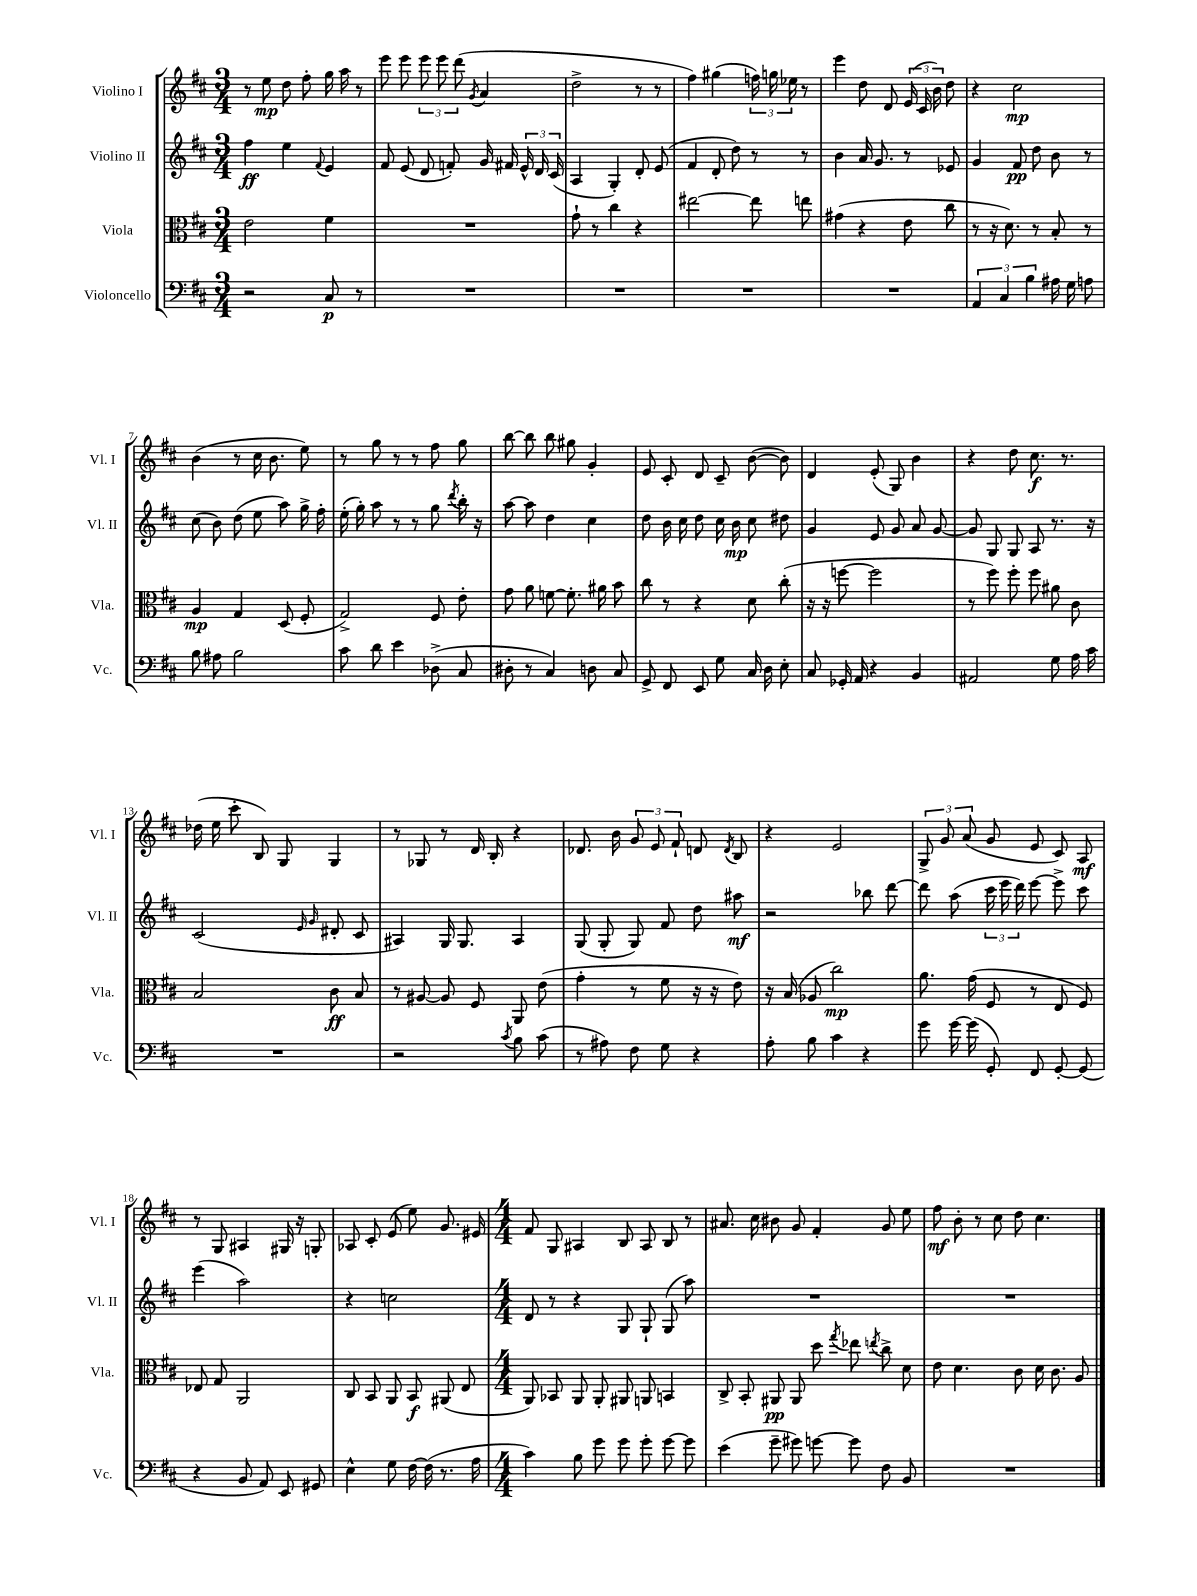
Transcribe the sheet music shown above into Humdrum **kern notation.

**kern	**dynam	**kern	**dynam	**kern	**dynam	**kern	**dynam
*part4	*part4	*part3	*part3	*part2	*part2	*part1	*part1
*staff4	*staff4	*staff3	*staff3	*staff2	*staff2	*staff1	*staff1
*I"Violoncello	*	*I"Viola	*	*I"Violino II	*	*I"Violino I	*
*I'Vc.	*	*I'Vla.	*	*I'Vl. II	*	*I'Vl. I	*
*clefF4	*	*clefC3	*	*clefG2	*	*clefG2	*
*k[f#c#]	*	*k[f#c#]	*	*k[f#c#]	*	*k[f#c#]	*
*M3/4	*	*M3/4	*	*M3/4	*	*M3/4	*
=1	=1	=1	=1	=1	=1	=1	=1
2r	.	2e\	.	4ff#\	ff	8r	.
.	.	.	.	.	.	8ee\	mp
.	.	.	.	4ee\	.	8dd\	.
.	.	.	.	.	.	8ff#'\	.
.	.	.	.	8qqf#/	.	.	.
8C#/	p	4f#\	.	4e/	.	16gg\	.
.	.	.	.	.	.	16aa\	.
8r	.	.	.	.	.	8r	.
=2	=2	=2	=2	=2	=2	=2	=2
2.r	.	2.r	.	8f#/	.	8eee\	.
.	.	.	.	(8e/	.	8eee\	.
.	.	.	.	8d/	.	12eee\	.
.	.	.	.	.	.	12eee\	.
.	.	.	.	8fn'/)	.	.	.
.	.	.	.	.	.	(12ddd\	.
.	.	.	.	.	.	8qg/	.
.	.	.	.	16g/	.	4a/	.
.	.	.	.	16f#X/	.	.	.
.	.	.	.	24e^^/	.	.	.
.	.	.	.	24d/	.	.	.
.	.	.	.	(24c#/	.	.	.
=3	=3	=3	=3	=3	=3	=3	=3
2.r	.	8g`\	.	4A/	.	2dd^\	.
.	.	8r	.	.	.	.	.
.	.	4cc#\	.	4G'/)	.	.	.
.	.	4r	.	8d'/	.	8r	.
.	.	.	.	(8e/	.	8r	.
=4	=4	=4	=4	=4	=4	=4	=4
2.r	.	[2ee#X\	.	4f#/	.	4ff#\)	.
.	.	.	.	8d'/	.	(4gg#X\	.
.	.	.	.	8dd\)	.	.	.
.	.	8ee#\]	.	8r	.	24ffn\)	.
.	.	.	.	.	.	24ggn\	.
.	.	.	.	.	.	24ee-X\	.
.	.	8een\	.	8r	.	8r	.
=5	=5	=5	=5	=5	=5	=5	=5
2.r	.	(4g#X\	.	4b\	.	4eee\	.
.	.	4r	.	16a/	.	8dd\	.
.	.	.	.	8.g/	.	.	.
.	.	.	.	.	.	8d/	.
.	.	8e\	.	8r	.	(24e/	.
.	.	.	.	.	.	24c#/	.
.	.	.	.	.	.	24b\)	.
.	.	8cc#\	.	8e-X/	.	8dd\	.
=6	=6	=6	=6	=6	=6	=6	=6
6AA/	.	8r	.	4g/	.	4r	.
.	.	16r	.	.	.	.	.
6C#/	.	.	.	.	.	.	.
.	.	8.d\)	.	.	.	.	.
.	.	.	.	8f#/	pp	2cc#\	mp
6B\	.	.	.	.	.	.	.
.	.	8r	.	8dd\	.	.	.
16A#X\	.	8B'/	.	8b\	.	.	.
16G\	.	.	.	.	.	.	.
8An\	.	8r	.	8r	.	.	.
!!LO:LB:g=z
=7	=7	=7	=7	=7	=7	=7	=7
8B\	.	4A/	mp	(8cc#\	.	(4b\	.
8A#X\	.	.	.	8b\)	.	.	.
2B\	.	4G/	.	(8dd\	.	8r	.
.	.	.	.	8ee\	.	16cc#\	.
.	.	.	.	.	.	8.b\	.
.	.	(8D/	.	8aa\)	.	.	.
.	.	8F#'/	.	16gg^\	.	8ee\)	.
.	.	.	.	16ff#'\	.	.	.
=8	=8	=8	=8	=8	=8	=8	=8
8c#\	.	2G^/)	.	(16ee'\	.	8r	.
.	.	.	.	16gg'\)	.	.	.
8d\	.	.	.	8aa\	.	8gg\	.
4e\	.	.	.	8r	.	8r	.
.	.	.	.	8r	.	8r	.
(8D-X^\	.	8F#/	.	8gg\	.	8ff#\	.
.	.	.	.	8qddd/	.	.	.
8C#/	.	8e'\	.	16bb'\	.	8gg\	.
.	.	.	.	16r	.	.	.
=9	=9	=9	=9	=9	=9	=9	=9
8D#X'\	.	8g\	.	[8aa\	.	[8bb\	.
8r	.	8a\	.	8aa\]	.	8bb\]	.
4C#/)	.	[8fn\	.	4dd\	.	8bb\	.
.	.	8.f'\]	.	.	.	8gg#X\	.
8Dn\	.	.	.	4cc#\	.	4g'/	.
.	.	16a#X\	.	.	.	.	.
8C#/	.	8b\	.	.	.	.	.
=10	=10	=10	=10	=10	=10	=10	=10
8GG^/	.	8cc#\	.	8dd\	.	8e/	.
8FF#/	.	8r	.	16b\	.	8c#'/	.
.	.	.	.	16cc#\	.	.	.
8EE/	.	4r	.	8dd\	.	8d/	.
8G\	.	.	.	16cc#\	.	8c#~/	.
.	.	.	.	16b\	mp	.	.
16C#/	.	8d\	.	8cc#\	.	([8b\	.
16D\	.	.	.	.	.	.	.
8E'\	.	(8cc#'\	.	8dd#X\	.	8b\])	.
=11	=11	=11	=11	=11	=11	=11	=11
8C#/	.	16r	.	4g/	.	4d/	.
.	.	16r	.	.	.	.	.
16GG-X'/	.	[8ffn\	.	.	.	.	.
16AA/	.	.	.	.	.	.	.
4r	.	2ff\]	.	8e/	.	(8e'/	.
.	.	.	.	8g/	.	8G/)	.
4BB/	.	.	.	8a/	.	4b\	.
.	.	.	.	[8g/	.	.	.
=12	=12	=12	=12	=12	=12	=12	=12
2AA#X/	.	8r	.	8g/]	.	4r	.
.	.	8ff#\)	.	8G/	.	.	.
.	.	8ff#'\	.	8G/	.	8dd\	.
.	.	8ff#\	.	8A/	.	8.cc#\	f
8G\	.	8a#X\	.	8.r	.	.	.
.	.	.	.	.	.	8.r	.
16A\	.	8c#\	.	.	.	.	.
16c#\	.	.	.	16r	.	.	.
!!LO:LB:g=z
=13	=13	=13	=13	=13	=13	=13	=13
2.r	.	2B/	.	(2c#/	.	(16dd-X\	.
.	.	.	.	.	.	16ee\	.
.	.	.	.	.	.	8ccc#'\	.
.	.	.	.	.	.	8B/)	.
.	.	.	.	.	.	8G/	.
.	.	.	.	16qqe/	.	.	.
.	.	.	.	16qqg/	.	.	.
.	.	8c#\	ff	8d#X'/	.	4G/	.
.	.	8B/	.	8c#/	.	.	.
=14	=14	=14	=14	=14	=14	=14	=14
2r	.	8r	.	4A#X/)	.	8r	.
.	.	[8A#X/	.	.	.	8G-X/	.
.	.	8A#/]	.	16G/	.	8r	.
.	.	.	.	8.G/	.	.	.
.	.	8F#/	.	.	.	16d/	.
.	.	.	.	.	.	16B'/	.
8qc#/	.	.	.	.	.	.	.
8B\	.	8AA/	.	4A#/	.	4r	.
(8c#\	.	(8e\	.	.	.	.	.
=15	=15	=15	=15	=15	=15	=15	=15
8r	.	4g'\	.	(8G/	.	8.d-X/	.
8A#X\)	.	.	.	8G'/	.	.	.
.	.	.	.	.	.	16b\	.
8F#\	.	8r	.	8G/)	.	12g/	.
.	.	.	.	.	.	12e/	.
8G\	.	8f#\	.	8f#/	.	.	.
.	.	.	.	.	.	12f#`/	.
4r	.	16r	.	8dd\	.	8dn/	.
.	.	16r	.	.	.	.	.
.	.	.	.	.	.	8qd/	.
.	.	8e\)	.	8aa#X\	mf	8B/	.
=16	=16	=16	=16	=16	=16	=16	=16
8A'\	.	16r	.	2r	.	4r	.
.	.	(16B/	.	.	.	.	.
8B\	.	8A-X/	.	.	.	.	.
4c#\	.	2cc#\)	mp	.	.	2e/	.
4r	.	.	.	8bb-X\	.	.	.
.	.	.	.	[8ddd\	.	.	.
=17	=17	=17	=17	=17	=17	=17	=17
8g\	.	8.a\	.	8ddd\]	.	12G^/	.
.	.	.	.	.	.	12g/	.
[16g\	.	.	.	(8aa\	.	.	.
.	.	.	.	.	.	(12a/	.
(16g\]	.	(16g\	.	.	.	.	.
8GG'/)	.	8F#/	.	24ccc#\	.	8g/	.
.	.	.	.	24eee\	.	.	.
.	.	.	.	24ddd\)	.	.	.
8FF#/	.	8r	.	[8eee\	.	8e/	.
[8GG'/	.	8E/	.	8eee^\]	.	8c#/)	.
(8GG/]	.	8F#/)	.	8ccc#\	.	8A/	mf
!!LO:LB:g=z
=18	=18	=18	=18	=18	=18	=18	=18
4r	.	8E-X/	.	(4eee\	.	8r	.
.	.	8G/	.	.	.	8G/	.
8BB/	.	2AA/	.	2aa\)	.	4A#X/	.
8AA/)	.	.	.	.	.	.	.
8EE/	.	.	.	.	.	16G#X/	.
.	.	.	.	.	.	16r	.
8GG#X/	.	.	.	.	.	8Gn'/	.
=19	=19	=19	=19	=19	=19	=19	=19
4E^^\	.	8C#/	.	4r	.	8A-X/	.
.	.	8BB/	.	.	.	8c#'/	.
8G\	.	8AA/	.	2ccn\	.	(8e/	.
[16F#\	.	8BB/	f	.	.	8ee\)	.
(16F#\]	.	.	.	.	.	.	.
8.r	.	(8AA#X/	.	.	.	8.g/	.
.	.	8E/	.	.	.	.	.
16A\	.	.	.	.	.	16e#X/	.
=20	=20	=20	=20	=20	=20	=20	=20
*M4/4	*	*M4/4	*	*M4/4	*	*M4/4	*
4c#\)	.	8AA/)	.	8d/	.	8f#/	.
.	.	8BB-X/	.	8r	.	8G/	.
8B\	.	8AA/	.	4r	.	4A#X/	.
8g\	.	8AA'/	.	.	.	.	.
8g\	.	8AA#X/	.	8G/	.	8B/	.
8g'\	.	8AAn/	.	8G`/	.	8A#/	.
[8g\	.	4BBn/	.	(8G/	.	8B/	.
8g\]	.	.	.	8aa\)	.	8r	.
=21	=21	=21	=21	=21	=21	=21	=21
(4e\	.	8C#^/	.	1r	.	8.a#X/	.
.	.	8BB'/	.	.	.	.	.
.	.	.	.	.	.	16cc#\	.
8g~\	.	8AA#X/	pp	.	.	8b#X\	.
8g#X\)	.	8AA#/	.	.	.	8g/	.
[8gn\	.	8dd\	.	.	.	4f#'/	.
.	.	8qgg/	.	.	.	.	.
8g\]	.	8ee-X\	.	.	.	.	.
.	.	8qeen/	.	.	.	.	.
8F#\	.	8cc#^\	.	.	.	8g/	.
8BB/	.	8d\	.	.	.	8ee\	.
=22	=22	=22	=22	=22	=22	=22	=22
1r	.	8e\	.	1r	.	8ff#\	mf
.	.	4.d\	.	.	.	8b'\	.
.	.	.	.	.	.	8r	.
.	.	.	.	.	.	8cc#\	.
.	.	8c#\	.	.	.	8dd\	.
.	.	16d\	.	.	.	4.cc#\	.
.	.	8.c#\	.	.	.	.	.
.	.	8A/	.	.	.	.	.
==	==	==	==	==	==	==	==
*-	*-	*-	*-	*-	*-	*-	*-
